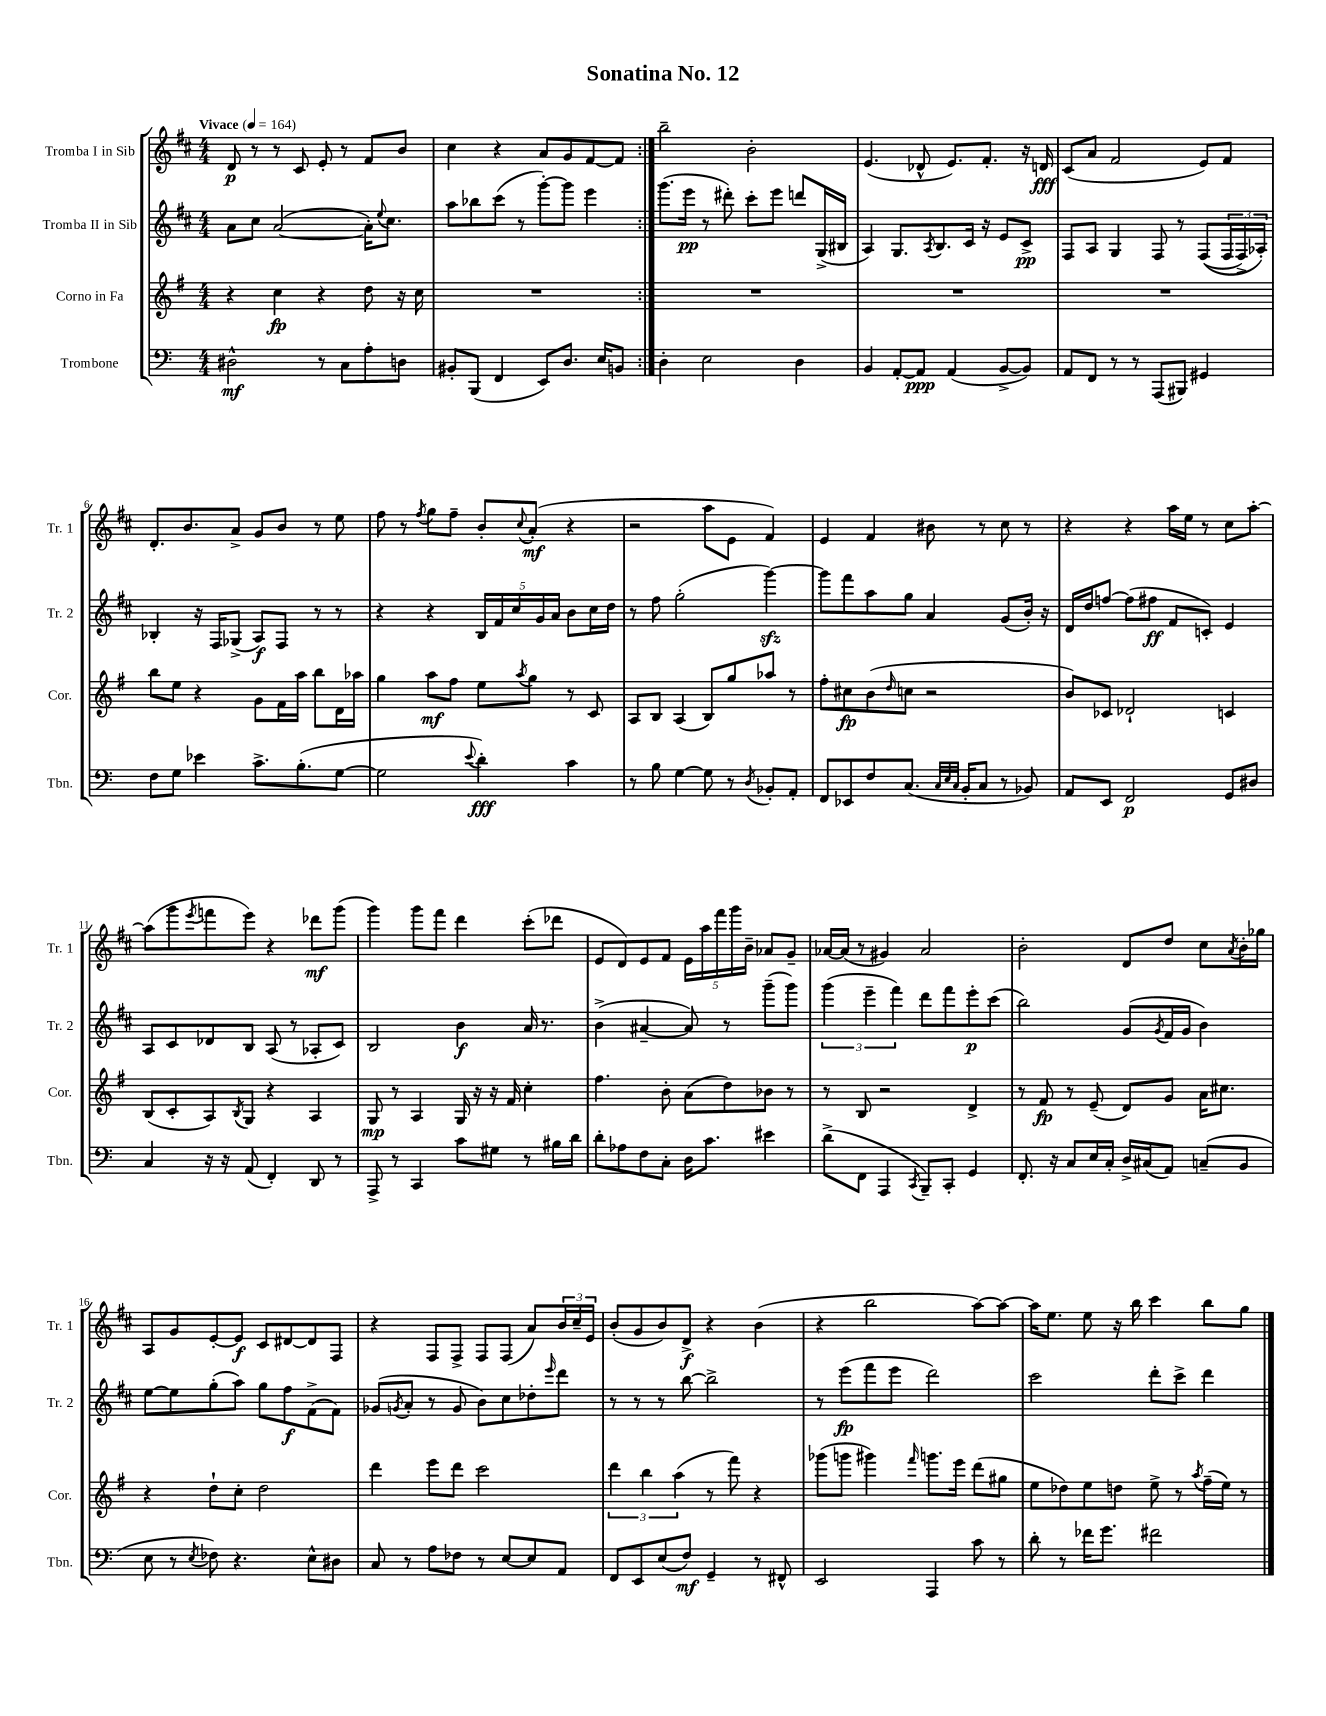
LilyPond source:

\header { title = "Sonatina No. 12" }
<<
\new StaffGroup <<
\new Staff = "s0" \with { instrumentName = "Tromba I in Sib" shortInstrumentName = "Tr. 1" } {
    \clef treble \key d \major \numericTimeSignature \time 4/4 \tempo "Vivace" 4 = 164
    \repeat volta 2 { d'8\p r8 r8 cis'8 e'8-. r8 fis'8 b'8 |
    cis''4 r4 a'8 g'8 fis'8~ fis'8 | }
    b''2-- b'2-. |
    e'4.( des'8-^ e'8.) fis'8.-. r16 d'16\fff |
    cis'8( a'8 fis'2 e'8) fis'8 |
    d'8.-. b'8. a'8-> g'8 b'8 r8 e''8 |
    fis''8 r8 \acciaccatura { fis''8 } g''8 fis''8-- b'8-. \appoggiatura { cis''8 } a'8-.\mf( r4 |
    r2 a''8 e'8 fis'4) |
    e'4 fis'4 bis'8 r8 cis''8 r8 |
    r4 r4 a''16 e''16 r8 cis''8 a''8~-. |
    a''8( g'''8 \acciaccatura { e'''8 } f'''8 e'''8) r4 des'''8\mf g'''8( |
    g'''4) g'''8 fis'''8 d'''4 cis'''8-.( des'''8 |
    e'8 d'8) e'8 fis'8 \tuplet 5/4 { e'16 a''16 fis'''16 g'''16 b'16-- } aes'8 g'8-- |
    aes'16~ aes'16( r8 gis'4) aes'2 |
    b'2-. d'8 d''8 cis''8 \acciaccatura { a'8 } b'16-. ges''16 |
    a8 g'8 e'8~-. e'8\f cis'8 dis'8~ dis'8 fis8 |
    r4 fis8 fis8-> fis8 fis8( a'8) \tuplet 3/2 { b'16 cis''16-- e'16 } |
    b'8-.( g'8 b'8) d'8->\f r4 b'4( |
    r4 b''2 a''8~) a''8~ |
    a''16 e''8. e''8 r16 b''16 cis'''4 b''8 g''8 \bar "|." |
}
\new Staff = "s1" \with { instrumentName = "Tromba II in Sib" shortInstrumentName = "Tr. 2" } {
    \clef treble \key d \major \numericTimeSignature \time 4/4
    \repeat volta 2 { a'8 cis''8 a'2~( a'16-.) \appoggiatura { e''8 } cis''8. |
    a''8 bes''8 cis'''8( r8 g'''8~-.) g'''8 e'''4 | }
    g'''8.( e'''16\pp r8 dis'''8-.) cis'''8-. e'''8 d'''8 g16->( bis16 |
    a4) g8. \acciaccatura { a8 } b8. cis'16 r16 e'8 cis'8->\pp |
    fis8 a8 g4 fis8 r8 fis8(\( \tuplet 3/2 { fis16 fis16->) aes16-.\) } |
    bes4-. r16 fis16 ges8->( a8\f) fis8 r8 r8 |
    r4 r4 \tuplet 5/4 { b16 fis'16 cis''16 g'16 a'16 } b'8 cis''16 d''16 |
    r8 fis''8 g''2-.( g'''4~\sfz) |
    g'''8 fis'''8 a''8 g''8 a'4 g'8( b'16-.) r16 |
    d'16 d''16 f''8~ f''8( fis''8\ff fis'8 c'8-.) e'4 |
    a8 cis'8 des'8 b8 a8( r8 aes8-. cis'8) |
    b2 b'4\f a'16 r8. |
    b'4->( ais'4~-- ais'8) r8 g'''8--( g'''8) |
    \tuplet 3/2 { g'''4( e'''4-- fis'''4) } d'''8 fis'''8 e'''8-.\p cis'''8( |
    b''2) g'8( \acciaccatura { g'8 } fis'16 g'16 b'4) |
    e''8~ e''8 g''8-.( a''8) g''8 fis''8\f fis'8->( fis'8) |
    ges'8( \acciaccatura { g'8 } a'8-. r8 g'8 b'8) cis''8 des''8-. \grace { e'''16 } d'''8 |
    r8 r8 r8 b''8~ b''2-> |
    r8 e'''8\fp( fis'''8 e'''8 d'''2) |
    cis'''2 d'''8-. cis'''8-> d'''4 \bar "|." |
}
\new Staff = "s2" \with { instrumentName = "Corno in Fa" shortInstrumentName = "Cor." } {
    \clef treble \key g \major \numericTimeSignature \time 4/4
    \repeat volta 2 { r4 c''4\fp r4 d''8 r16 c''16 |
    R1 | }
    R1 |
    R1 |
    R1 |
    b''8 e''8 r4 g'8 fis'16 a''16 b''8 d'16 aes''16 |
    g''4 a''8\mf fis''8 e''8 \acciaccatura { a''8 } g''8 r8 c'8 |
    a8 b8 a4( b8) g''8 aes''8 r8 |
    fis''8-. cis''8\fp b'8( \grace { d''16 } c''8 r2 |
    b'8) ces'8 des'2-! c'4 |
    b8( c'8-. a8) \acciaccatura { b8 } g8 r4 a4 |
    g8\mp r8 a4 g16 r16 r16 fis'16 c''4-. |
    fis''4. b'8-. a'8( d''8) bes'8 r8 |
    r8 b8 r2 d'4-> |
    r8 fis'8\fp r8 e'8--( d'8) g'8 a'16 cis''8. |
    r4 d''8-! c''8-. d''2 |
    d'''4 e'''8 d'''8 c'''2 |
    \tuplet 3/2 { d'''4 b''4 a''4( } r8 fis'''8) r4 |
    ges'''8( g'''8 gis'''4) \grace { fis'''16 } g'''8. e'''16 d'''8( gis''8 |
    e''8 des''8) e''8 d''8 e''8-> r8 \acciaccatura { a''8 } fis''16--( e''16) r8 \bar "|." |
}
\new Staff = "s3" \with { instrumentName = "Trombone" shortInstrumentName = "Tbn." } {
    \clef bass \key c \major \numericTimeSignature \time 4/4
    \repeat volta 2 { dis2-^\mf r8 c8 a8-. d8 |
    bis,8-. b,,8( f,4 e,8) d8. e16 b,8 | }
    d4-. e2 d4 |
    b,4 a,8~-. a,8\ppp a,4( b,8~-> b,8) |
    a,8 f,8 r8 r8 a,,8( bis,,8) gis,4 |
    f8 g8 ees'4 c'8.-> b8.-.( g8~ |
    g2 \appoggiatura { e'8 } d'4-.\fff) c'4 |
    r8 b8 g4~ g8 r8 \acciaccatura { d8 } bes,8-. a,8-. |
    f,8 ees,8 f8 c8.( \grace { c32 e32 c32 } b,16-. c8 r8 bes,8) |
    a,8 e,8 f,2\p g,8 dis8 |
    c4 r16 r16 a,8( f,4-.) d,8 r8 |
    a,,8-> r8 c,4 c'8 gis8 r8 bis16 d'16 |
    d'8-. aes8 f8 c8-. d16 c'8. eis'4 |
    d'8->( f,8 a,,4 \acciaccatura { c,8 } b,,8--) c,8-. g,4 |
    f,8.-. r16 c8 e16 c16-. d16-> cis16( a,8) c8--( b,8 |
    e8 r8 \acciaccatura { e8 } fes8) r4. e8-^ dis8 |
    c8 r8 a8 fes8 r8 e8~ e8 a,8 |
    f,8 e,8 e8( f8\mf) g,4-- r8 fis,8-^ |
    e,2 a,,4 c'8 r8 |
    d'8-. r8 fes'16 g'8. fis'2 \bar "|." |
}
>>
>>
